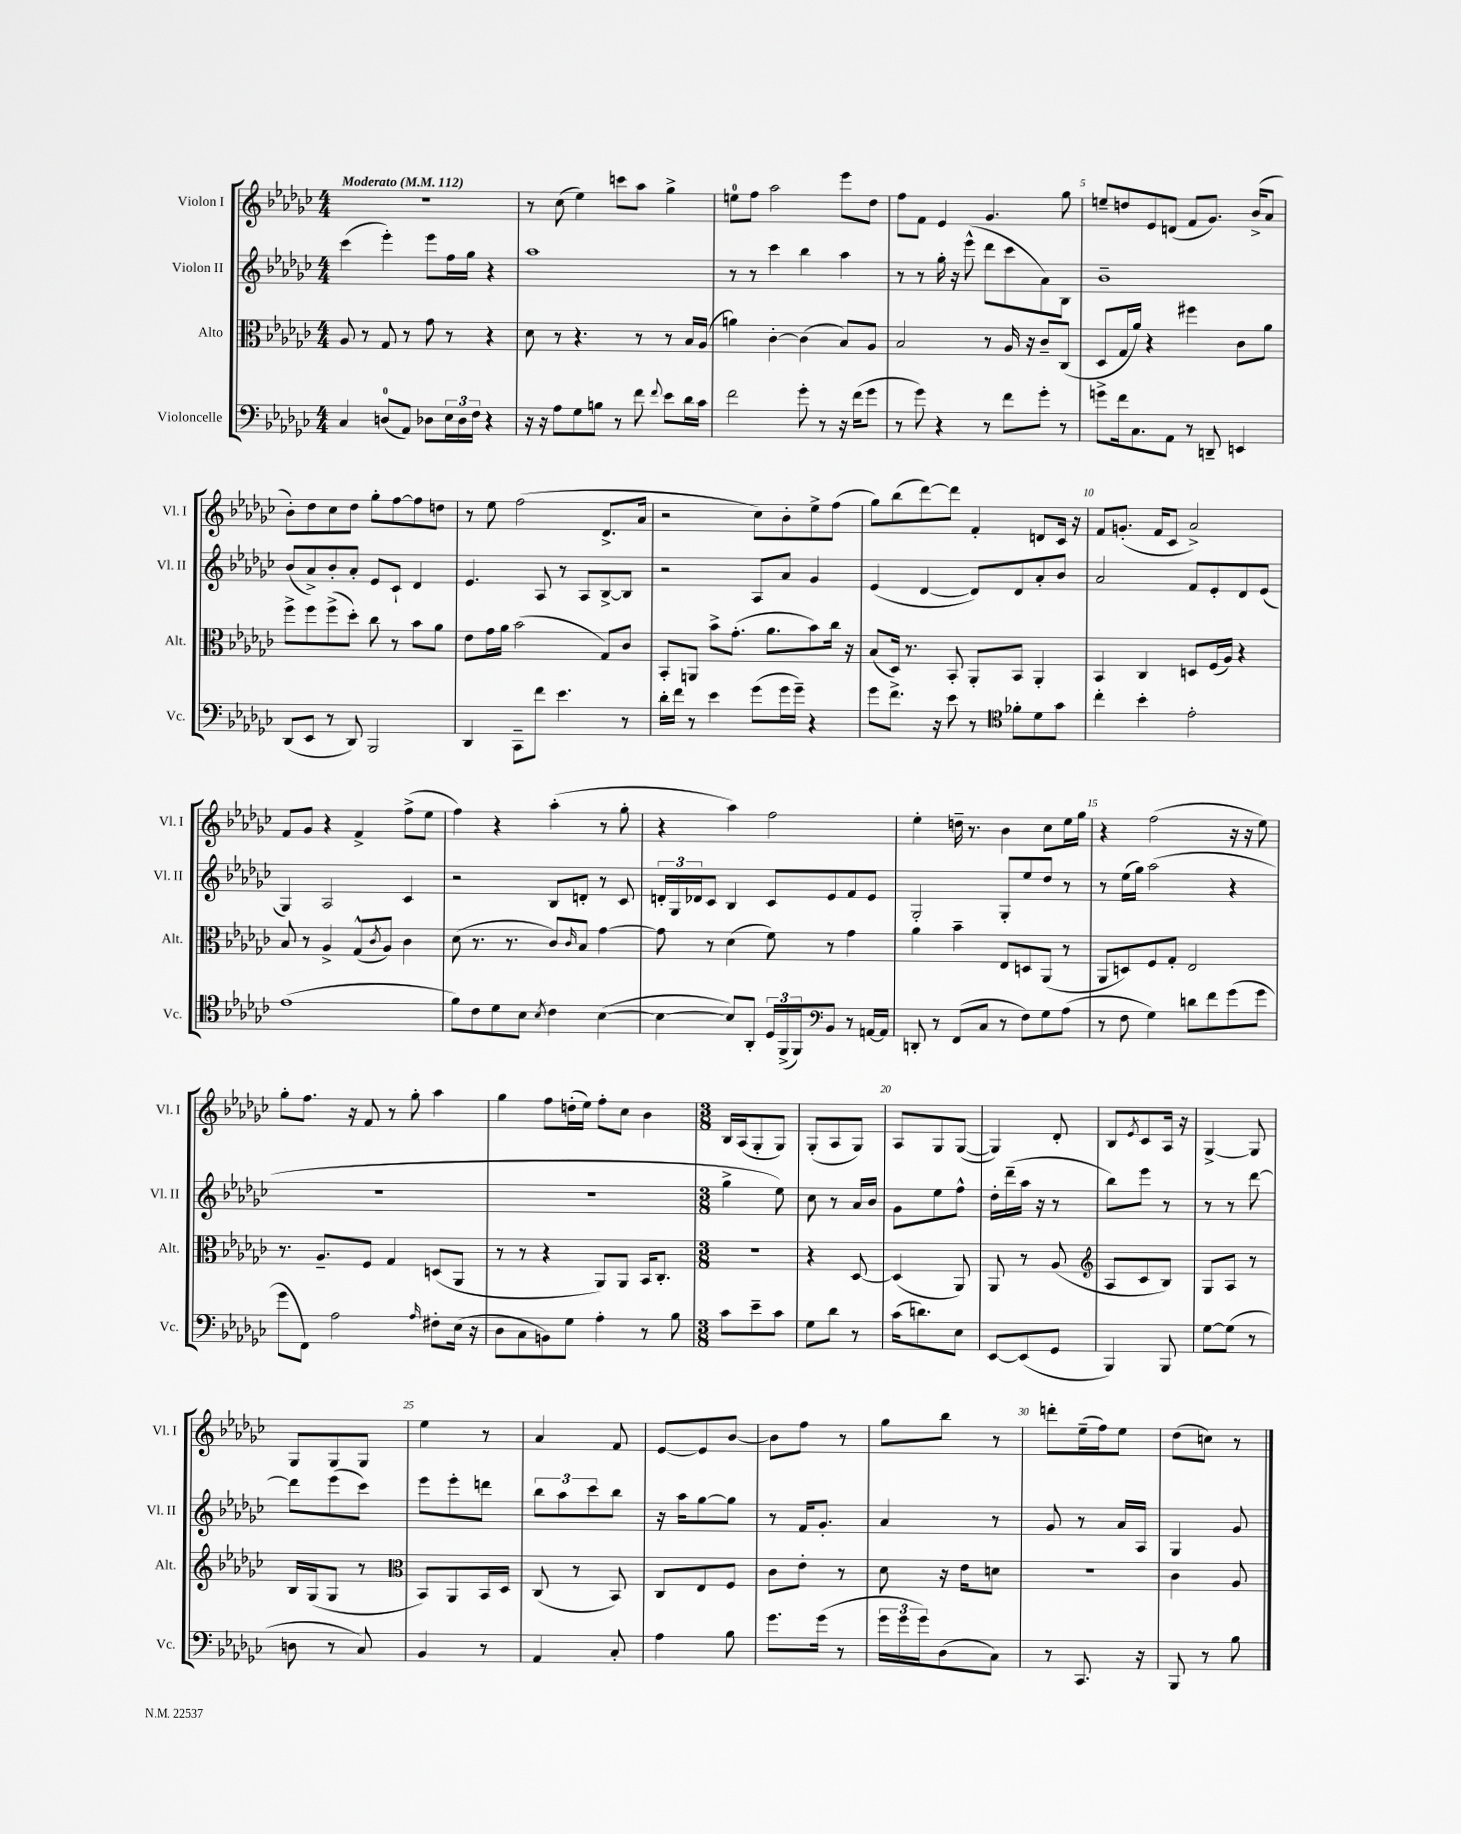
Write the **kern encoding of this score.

**kern	**kern	**kern	**kern
*staff4	*staff3	*staff2	*staff1
*clefF4	*clefC3	*clefG2	*clefG2
*k[b-e-a-d-g-c-]	*k[b-e-a-d-g-c-]	*k[b-e-a-d-g-c-]	*k[b-e-a-d-g-c-]
*M4/4	*M4/4	*M4/4	*M4/4
*MM112	*MM112	*MM112	*MM112
4C-	8A-	(4ccc-	1r
.	8r	.	.
(8D	8G-	4eee-')	.
8AA-)	8r	.	.
8D-	8g-	8eee-	.
24E-	8r	16ff	.
24D-	.	.	.
.	.	16gg-	.
24F	.	.	.
4r	4r	4r	.
=	=	=	=
16r	8d-	1aa-	8r
16r	.	.	.
8A-	8r	.	(8cc-
8G-	4.r	.	4ee-)
8B	.	.	.
8r	.	.	8ccc
8f	8r	.	8aa-
8qqf	.	.	.
8e-	8r	.	4gg-^
16d-	16B-	.	.
16c-	(16A-	.	.
=	=	=	=
2f	4a)	8r	8ee
.	.	8r	8ff
.	[4c-'	4ccc-	2aa-
8g-'	(4c-]	4bb-	.
8r	.	.	.
16r	8B-)	4aa-	8eee-
(16f	.	.	.
8g-	8A-	.	8dd-
=	=	=	=
8r	2B-	8r	8ff
8g-)	.	8r	8f
4r	.	16gg-'	4e-
.	.	16r	.
.	.	(8eee-^^	.
8r	8r	8ddd-	4.g-
8f	16A-	8ccc-	.
.	16r	.	.
8g-'	8c-~	8a-)	.
8r	(8C-	8B-	8gg-
=	=	=	=
8g^	8D-	1b-~	8ee~
16f	16G-	.	8dd
8.C-	16a-)	.	.
.	4r	.	8e-
8AA-	.	.	(8d
8r	4ff#	.	8f
8DD~	.	.	8.g-)
4EE	8c-	.	.
.	.	.	(16b-^
.	8a-	.	8a-
=	=	=	=
(8DD-	8ff^	(8b-	8b-')
8EE-	8ff	8a-^)	8dd-
8r	(8ff^	8b-'	8cc-
8DD-)	8dd-')	8a-'	8dd-
2BBB-	8cc-	8e-	8gg-'
.	8r	8c-`	[8ff
.	8b-	4d-	8ff]
.	8a-	.	8dd
=	=	=	=
4DD-	8e-	4.e-	8r
.	16g-	.	8ee-
.	16a-	.	.
8CC-~	(2b-	.	(2ff
8f	.	8A-	.
4.e-	.	8r	.
.	.	8A-	.
.	8G-)	[8B-^	8.d-^
8r	8c-	8B-]	.
.	.	.	16a-
=	=	=	=
16d-'	8BB-'	2r	2r
16f	.	.	.
8r	8AA	.	.
4e-	8b-^	.	.
.	(8.g-'	.	.
(8g-	.	8A-	8cc-)
.	8.a-	.	.
16g-	.	8a-	8b-'
16g-~)	.	.	.
4r	8b-)	4g-	8ee-^
.	16cc-	.	(8ff
.	16r	.	.
=	=	=	=
8g-	(8B-	(4e-	8gg-)
8.f^	16D-)	.	(8bb-
.	8.r	.	.
.	.	[4d-	[8ddd-)
16r	.	.	.
8e-	8BB-'	.	8ddd-]
8r	8AA-'	8d-])	4f'
8f-'	8BB-	8d-	.
8d-	4AA-'	8a-'	8d
8g-	.	8b-	16c-
.	.	.	16r
=	=	=	=
*clefC4	*	*	*
4cc-'	4BB-	2a-	8f
.	.	.	(8.g'
4b-'	4C-	.	.
.	.	.	16f
.	.	.	8c-
2e-'	8D	8f	2a-^)
.	(16F	8e-'	.
.	16A-)	.	.
.	4r	8d-	.
.	.	(8e-	.
=	=	=	=
(1e-	8B-	4G-)	8f
.	8r	.	8g-
.	4A-^	2A-	4r
.	(8G-^^	.	4f^
.	8qc-	.	.
.	8A-)	.	.
.	4c-	4c-	(8ff^
.	.	.	8ee-
=	=	=	=
8f)	(8d-	2r	4ff)
8c-	8.r	.	.
8d-	.	.	4r
.	8.r	.	.
8B-	.	.	.
8qB-	.	.	.
4c-	8c-)	8B-	(4aa-'
.	16qqc-	.	.
.	8B-	8d'	.
([4B-	[4g-	8r	8r
.	.	8c-	8gg-'
=	=	=	=
4B-_	8g-]	24d'	4r
.	.	24G-	.
.	.	24d-	.
.	8r	8c-	.
8B-])	(4d-	4B-	4aa-)
8AA-'	.	.	.
24D-	8f)	8c-	2ff
(24FF^	.	.	.
24FF)	.	.	.
8BB-	8r	8e-	.
8r	4g-	8f	.
[16AA	.	8e-	.
16AA]	.	.	.
=	=	=	=
*clefF4	*	*	*
8DD'	4a-	2G-'	4ee-'
8r	.	.	.
(8FF	4b-~	.	16dd~
.	.	.	8.r
8C-	.	.	.
8r	8E-	8G-'	4b-
8F)	8D	8ee-	.
8G-	(8AA-	8dd-	8cc-
(8A-	8r	8r	16ee-
.	.	.	16gg-
=	=	=	=
8r	8AA-	8r	4r
8F	8D)	(16ee-	.
.	.	16gg-)	.
4G-)	8F	(2aa-	(2ff
.	8G-'	.	.
8d	2E-	.	.
8f	.	.	.
(8g-	.	4r	16r
.	.	.	16r
8g-	.	.	8ee-)
=	=	=	=
8g-	8.r	1r	8gg-'
8FF)	.	.	8.ff
.	8.A-~	.	.
2A-	.	.	.
.	.	.	16r
.	8F	.	8f
.	4G-	.	8r
.	.	.	8gg-'
16qqA-	.	.	.
8F#'	(8D	.	4aa-
(16E-	8AA-	.	.
16r	.	.	.
=	=	=	=
8D-	8r	1r	4gg-
8C-	8r	.	.
8BB)	4r	.	8ff
8G-	.	.	(16dd'
.	.	.	16ee-)
4A-'	8AA-)	.	8ff'
.	8AA-	.	8cc-
8r	16BB-	.	4b-
.	8.C-'	.	.
8B-	.	.	.
=	=	=	=
*M3/8	*M3/8	*M3/8	*M3/8
8c-	4.r	4gg-^	16B-
.	.	.	(16A-
8e-~	.	.	8G-'
8c-	.	8ee-)	8G-)
=	=	=	=
8G-	4r	8cc-	(8G-'
8d-	.	8r	8A-
8r	[8D-	16a-	8G-)
.	.	16b-	.
=	=	=	=
(16c-	(4D-]	8g-	8A-
8.d)	.	.	.
.	.	8ee-	8G-
8E-	8AA-)	8ff^^	([8G-
=	=	=	=
[8EE-	8AA-	16dd-'	4G-])
.	.	(16ddd-~	.
(8EE-]	8r	16aa-	.
.	.	16r	.
8GG-	(8A-	8r	8d-'
=	=	=	=
*	*clefG2	*	*
4BBB-)	8A-	8bb-)	8B-
.	.	.	8qe-
.	8c-	8eee-	8c-
8BBB-	8B-)	8r	16A-
.	.	.	16r
=	=	=	=
[8G-	8G-	8r	[4G-^
(8G-]	8A-	8r	.
8r	8r	[8ddd-	8G-]
=	=	=	=
8D	16B-	8ddd-]	8G-
.	(16G-	.	.
8r	8G-	(8eee-	8G-
8C-)	8r	8ccc-)	8G-
=	=	=	=
*	*clefC3	*	*
4BB-	8BB-)	8eee-	4ee-
.	8AA-	8eee-'	.
8r	16BB-	8ddd	8r
.	16D-	.	.
=	=	=	=
4AA-	(8C-	12bb-	4a-
.	.	12aa-	.
.	8r	.	.
.	.	12ccc-	.
8C-'	8BB-)	8bb-	8f
=	=	=	=
4A-	8C-	16r	[8e-
.	.	16aa-	.
.	8E-	[8gg-	8e-]
8B-	8F	8gg-]	[8b-
=	=	=	=
8.g-	8c-	8r	8b-]
.	8e-'	16f	8ff
(16g-	.	8.g-'	.
8r	8r	.	8r
=	=	=	=
24g-	8d-	4a-	8gg-
24g-	.	.	.
24g-)	.	.	.
(8D-	16r	.	8bb-
.	16e-	.	.
8C-)	8d	8r	8r
=	=	=	=
8r	4.r	8g-	8ddd'
8.CC-	.	8r	(16ee-~
.	.	.	16ff)
.	.	16a-	8ee-
16r	.	16A-	.
=	=	=	=
8BBB-	4c-	4G-	(8dd-
8r	.	.	8cc)
8B-	8A-	8g-	8r
==	==	==	==
*-	*-	*-	*-
